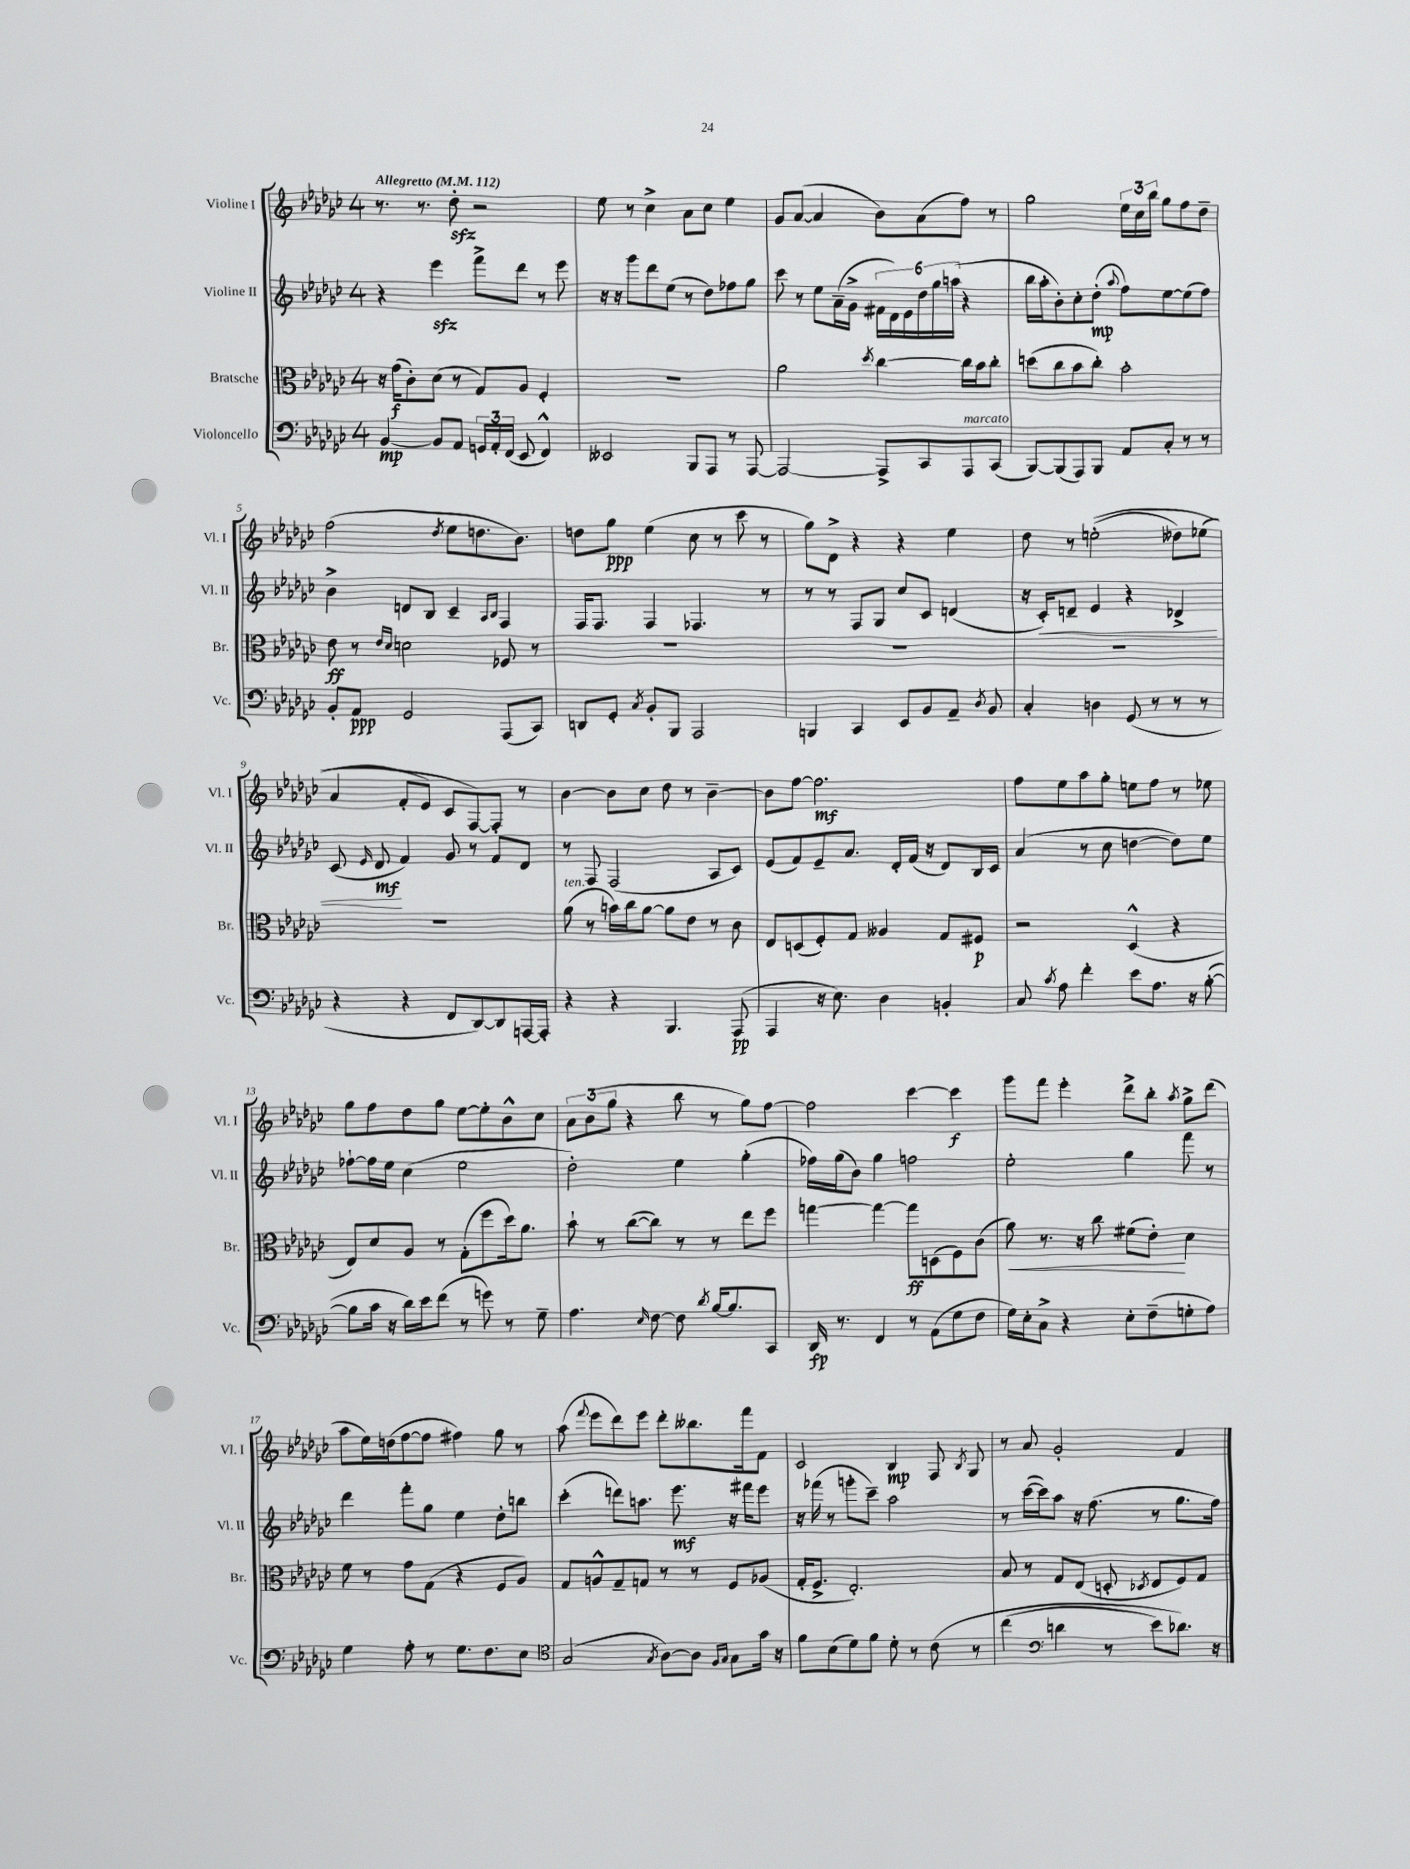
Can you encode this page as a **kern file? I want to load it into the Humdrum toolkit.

**kern	**dynam	**kern	**dynam	**kern	**dynam	**kern	**dynam
*part4	*part4	*part3	*part3	*part2	*part2	*part1	*part1
*staff4	*staff4	*staff3	*staff3	*staff2	*staff2	*staff1	*staff1
*I"Violoncello	*	*I"Bratsche	*	*I"Violine II	*	*I"Violine I	*
*I'Vc.	*	*I'Br.	*	*I'Vl. II	*	*I'Vl. I	*
*clefF4	*	*clefC3	*	*clefG2	*	*clefG2	*
*k[b-e-a-d-g-c-]	*	*k[b-e-a-d-g-c-]	*	*k[b-e-a-d-g-c-]	*	*k[b-e-a-d-g-c-]	*
*M4/4	*	*M4/4	*	*M4/4	*	*M4/4	*
*MM112	*	*MM112	*	*MM112	*	*MM112	*
=1	=1	=1	=1	=1	=1	=1	=1
!	!	!	!	!	!	!LO:TX:a:B:t=Allegretto	!
[4BB-/	mp	16r	.	4r	.	8.r	.
.	.	(16g-\KL	f	.	.	.	.
.	.	8c-'\)	.	.	.	.	.
.	.	.	.	.	.	8.r	.
8BB-/L]	.	(8d-\J	.	4eee-zz\	.	.	.
8AA-/J	.	8r	.	.	.	8dd-zz'\	.
24GGn/LL	.	8G-/L)	.	8fff^\L	.	2r	.
24AA-'/	.	.	.	.	.	.	.
(24FF/JJ	.	.	.	.	.	.	.
8EE-/	.	8A-/J	.	8ddd-\J	.	.	.
4FF^^/)	.	4F'/	.	8r	.	.	.
.	.	.	.	8eee-\	.	.	.
=2	=2	=2	=2	=2	=2	=2	=2
2EE--X/	.	1r	.	16r	.	8ee-\	.
.	.	.	.	16r	.	.	.
.	.	.	.	8ggg-\L	.	8r	.
.	.	.	.	8ddd-\	.	4cc-^\	.
.	.	.	.	(8ee-\J	.	.	.
8BBB-/L	.	.	.	8r	.	8a-\L	.
8AAA-/J	.	.	.	8dd-\L)	.	8cc-\J	.
8r	.	.	.	8ff-X\	.	4ee-\	.
[8AAA-/	.	.	.	8gg-\J	.	.	.
=3	=3	=3	=3	=3	=3	=3	=3
2AAA-/_	.	2a-\	.	8ccc-\	.	8g-/L	.
.	.	.	.	8r	.	([8a-/J	.
.	.	.	.	8ee-\L	.	4a-/]	.
.	.	.	.	(16a-~\L	.	.	.
.	.	.	.	16g-^\JJ	.	.	.
.	.	8qdd-/	.	.	.	.	.
8AAA-^/L]	.	[4cc-\	.	24f#X\LL	.	8b-\L)	.
.	.	.	.	24d-\)	.	.	.
.	.	.	.	24e-\	.	.	.
8CC-/	.	.	.	24dd-\	.	(8a-\	.
.	.	.	.	24gg-\	.	.	.
.	.	.	.	(24aan\JJ	.	.	.
!LO:TX:a:i:t=marcato	!	!	!	!	!	!	!
8AAA-/	.	16cc-\LL]	.	4r	.	8ff\J)	.
.	.	16b-\J	.	.	.	.	.
(8CC-/J	.	8cc-'\J	.	.	.	8r	.
=4	=4	=4	=4	=4	=4	=4	=4
[8BBB-/L)	.	(8ddn\L	.	16bb-\LL	.	2gg-\	.
.	.	.	.	16aa-'\J	.	.	.
(8BBB-/]	.	8cc-\	.	8b-'\)	.	.	.
8AAA-/)	.	8b-\	.	8cc-'\	.	.	.
8BBB-/J	.	8cc-'\J)	.	(8dd-'\J	mp	.	.
.	.	.	.	8qqaa-/	.	.	.
8AA-/L	.	2b-'\	.	8ff\L)	.	24ee-\LL	.
.	.	.	.	.	.	24cc-\	.
.	.	.	.	.	.	24bb-\JJ	.
8C-'/J	.	.	.	[8ee-\	.	8gg-\L	.
8r	.	.	.	(8ee-\]	.	8ff\	.
8r	.	.	.	8ff\J)	.	8dd-~\J	.
!!LO:LB:g=z
=5	=5	=5	=5	=5	=5	=5	=5
8BB-'/L	.	8e-\	ff	4b-^\	.	(2ff\	.
8AA-/J	ppp	8r	.	.	.	.	.
.	.	16qqe-/LL	.	.	.	.	.
.	.	16qqd-/JJ	.	.	.	.	.
2GG-/	.	2dn\	.	8dn/L	.	.	.
.	.	.	.	8B-/J	.	.	.
.	.	.	.	.	.	8qdd-/	.
.	.	.	.	4c-~/	.	8ee-\L	.
.	.	.	.	.	.	8.ddn\	.
.	.	.	.	16qqA-/LL	.	.	.
.	.	.	.	16qqB-/JJ	.	.	.
(8AAA-/L	.	8F-X/	.	4F/	.	.	.
.	.	.	.	.	.	8.b-\J)	.
8CC-/J)	.	8r	.	.	.	.	.
=6	=6	=6	=6	=6	=6	=6	=6
8DDn/L	.	1r	.	16F/KL	.	8ddn\L	.
.	.	.	.	8.F/J	.	.	.
8GG-'/J	.	.	.	.	.	8gg-\J	ppp
8qC-/	.	.	.	.	.	.	.
8BB-'/L	.	.	.	4F/	.	(4ee-\	.
8BBB-/J	.	.	.	.	.	.	.
2AAA-/	.	.	.	4.F-X/	.	8cc-\	.
.	.	.	.	.	.	8r	.
.	.	.	.	.	.	8ccc-\	.
.	.	.	.	8r	.	8r	.
=7	=7	=7	=7	=7	=7	=7	=7
4BBBn/	.	1r	.	8r	.	8gg-\L)	.
.	.	.	.	8r	.	8d-^\J	.
4CC-/	.	.	.	8F/L	.	4r	.
.	.	.	.	8G-/J	.	.	.
8EE-/L	.	.	.	8cc-/L	.	4r	.
8BB-/	.	.	.	8c-/J	.	.	.
8AA-~/J	.	.	.	(4dn/	.	4ee-\	.
8qD-/	.	.	.	.	.	.	.
8BB-/	.	.	.	.	.	.	.
=8	=8	=8	=8	=8	=8	=8	=8
4C-'/	.	1r	.	16r	.	8dd-\	.
!	!	!	!	!	!LO:HP:b	!	!
.	.	.	.	16c-'/KL)	<	.	.
.	.	.	.	8dn~/J	.	8r	.
4Dn\	.	.	.	4e-/	.	((2een'\	.
(8GG-/	.	.	.	4r	.	.	.
8r	.	.	.	.	.	.	.
8r	.	.	.	4d-X^/	.	8dd--X\L)	.
8r	.	.	.	.	.	(8ee-X\J	.
!!LO:LB:g=z
=9	=9	=9	=9	=9	=9	=9	=9
4r	.	1r	.	(8c-/	.	4a-/	.
.	.	.	.	16qqe-/	.	.	.
.	.	.	.	8d-/	mf	.	.
4r	.	.	.	4f/)	[	8f'/L	.
.	.	.	.	.	.	8e-/J)	.
8FF/L	.	.	.	8g-/	.	8c-/L	.
[8DD-/)	.	.	.	8r	.	[8F/)	.
8DD-/]	.	.	.	8f/L	.	8F'/J]	.
[16AAAn/L	.	.	.	8d-/J	.	8r	.
16AAA'/JJ]	.	.	.	.	.	.	.
=10	=10	=10	=10	=10	=10	=10	=10
!	!	!LO:TX:a:i:t=ten.	!	!	!	!	!
4r	.	(8a-\	.	8r	.	[4b-\	.
.	.	8r	.	8F/	.	.	.
4r	.	16bn\LL)	.	(2F/	.	8b-\L]	.
.	.	16cc-\J	.	.	.	.	.
.	.	[8a-\J	.	.	.	8cc-\J	.
4.BBB-/	.	8a-\L]	.	.	.	8dd-\	.
.	.	8e-\J	.	.	.	8r	.
.	.	8r	.	8A-/L	.	[4b-~\	.
(8AAA-/	pp	8c-\	.	8c-/J)	.	.	.
=11	=11	=11	=11	=11	=11	=11	=11
4AAA-/	.	8E-/L	.	(8e-/L	.	8b-\L]	.
.	.	(8Dn/	.	8f/)	.	[8ff\J	.
16r	.	8F'/)	.	8e-~/	.	2.ff\]	mf
8.E-\)	.	.	.	.	.	.	.
.	.	8G-/J	.	8.a-/J	.	.	.
4D-\	.	4A--X/	.	.	.	.	.
.	.	.	.	16d-'/LL	.	.	.
.	.	.	.	(16f/JJ	.	.	.
.	.	.	.	16r	.	.	.
4BBn'/	.	8G-/L	.	8d-/L)	.	.	.
.	.	8F#X/J	p	16B-/L	.	.	.
.	.	.	.	16c-/JJ	.	.	.
=12	=12	=12	=12	=12	=12	=12	=12
8C-/	.	2r	.	(4a-/	.	8ff\L	.
8qc-/	.	.	.	.	.	.	.
8A-\	.	.	.	.	.	8ee-\	.
4f'\	.	.	.	8r	.	8aa-\	.
.	.	.	.	8cc-\	.	8gg-'\J	.
8e-\L	.	(4D-^^/	.	[4ddn\	.	8een\L	.
8.A-\J	.	.	.	.	.	8ff\J	.
.	.	4r	.	8dd\L])	.	8r	.
16r	.	.	.	.	.	.	.
([8B-'\	.	.	.	8ee-\J	.	8ee-X\	.
!!LO:LB:g=z
=13	=13	=13	=13	=13	=13	=13	=13
8B-\L]	.	8E-/L)	.	[8ff-X`\L	.	8gg-\L	.
16c-\Jk	.	8d-/	.	16ff-\L]	.	8ff\	.
16r	.	.	.	16ee-\JJ	.	.	.
16d-\LL)	.	8A-/J	.	(4cc-\	.	8dd-\	.
16e-\J	.	.	.	.	.	.	.
(8f\J	.	8r	.	.	.	8gg-\J	.
8r	.	(8G-'\L	.	2ee-\	.	[8ee-\L	.
8gn\)	.	8ff\	.	.	.	8ee-'\]	.
8r	.	16dd-\k)	.	.	.	8b-^^\	.
.	.	8.a-\J	.	.	.	.	.
8G-~\	.	.	.	.	.	8cc-\J	.
=14	=14	=14	=14	=14	=14	=14	=14
4.A-\	.	8b-`\	.	2dd-'\)	.	12a-\L	.
.	.	.	.	.	.	(12b-\	.
.	.	8r	.	.	.	.	.
.	.	.	.	.	.	12gg-\J	.
.	.	([8cc-\L	.	.	.	4r	.
16qqE-/	.	.	.	.	.	.	.
[8F\	.	8cc-\J])	.	.	.	.	.
8F\]	.	8r	.	4ee-\	.	8bb-\	.
8qd-/	.	.	.	.	.	.	.
[16B-/KL	.	8r	.	.	.	8r	.
8.B-/]	.	.	.	.	.	.	.
.	.	8ee-\L	.	(4gg-'\	.	8gg-\L)	.
8CC-/J	.	8ff\J	.	.	.	[8ff\J	.
=15	=15	=15	=15	=15	=15	=15	=15
16DD-/	fp	[4ggn\	.	16ff-X\LL)	.	2ff\]	.
8.r	.	.	.	(16gg-\J	.	.	.
.	.	.	.	8b-\J)	.	.	.
4FF/	.	4gg\_	.	4gg-\	.	.	.
8r	.	8gg\L]	ff	2ffn\	.	[4ccc-\	.
(8AA-\L	.	(8Dn\	.	.	.	.	.
8G-\	.	8F\)	.	.	.	4ccc-\]	f
8F\J	.	(8c-\J	.	.	.	.	.
=16	=16	=16	=16	=16	=16	=16	=16
!	!	!	!LO:HP:b	!	!	!	!
16G-\LL)	.	8a-\)	<	2ee-'\	.	8ggg-\L	.
16E-'\J	.	.	.	.	.	.	.
8C-^\J	.	8.r	.	.	.	8fff\J	.
4r	.	.	.	.	.	4eee-'\	.
.	.	16r	.	.	.	.	.
.	.	8cc-\	.	.	.	.	.
8E-'\L	.	(8f#X\L	.	4gg-\	.	8ddd-^\L	.
(8F~\	.	8e-'\J)	.	.	.	8bb-'\J	.
.	.	.	.	.	.	8qaa-/	.
8Gn'\	.	4d-\	[	8fff\	.	8gg-^\L	.
8A-\J)	.	.	.	8r	.	(8ddd-\J	.
!!LO:LB:g=z
=17	=17	=17	=17	=17	=17	=17	=17
4G-\	.	8f\	.	4ddd-\	.	8aa-\L	.
.	.	8r	.	.	.	16ee-\L)	.
.	.	.	.	.	.	(16ddn\J	.
8A-'\	.	8g-\L	.	8fff'\L	.	[8ff\	.
8r	.	(8G-\J	.	8gg-\J	.	8ff\J]	.
8.G-\L	.	4r	.	4ee-\	.	4ff#X\)	.
8.F\	.	.	.	.	.	.	.
.	.	8F/L	.	8dd-'\L	.	8gg-\	.
8E-\J	.	8A-/J)	.	8bbn\J	.	8r	.
=18	=18	=18	=18	=18	=18	=18	=18
*clefC4	*	*	*	*	*	*	*
(2G-/	.	8G-/L	.	(4ccc-'\	.	(8aa-\	.
.	.	.	.	.	.	8qqfff/	.
.	.	8An^^/	.	.	.	8eee-\L	.
.	.	8G-~/	.	8dddn\L)	.	8ddd-\)	.
.	.	8Gn/J	.	8.aan\J	.	8eee-\J	.
8qG-/	.	.	.	.	.	.	.
[8A-\L)	.	8r	.	.	.	8ddd-'\L	.
.	.	.	.	8.eee-\	mf	.	.
8A-\J]	.	8r	.	.	.	8.bb--X\	.
16qqF/LL	.	.	.	.	.	.	.
16qqG-/JJ	.	.	.	.	.	.	.
8G-\L	.	8F/L	.	16r	.	.	.
.	.	.	.	16fff#X\KL	.	16fff\k	.
16g-\Jk	.	(8A-X/J	.	8eee-\J	.	8f\J	.
16r	.	.	.	.	.	.	.
=19	=19	=19	=19	=19	=19	=19	=19
8f\L	.	16G-'/KL	.	16r	.	2c-/	.
.	.	8.F^/J	.	(16fff-X\	.	.	.
(8B-\	.	.	.	8r	.	.	.
8d-\)	.	2.E-'/)	.	8gggn'\L	.	.	.
8f\J	.	.	.	8ccc-~\J)	.	.	.
8d-'\	.	.	.	2aa-\	.	4B-/	mp
8r	.	.	.	.	.	.	.
(8c-\	.	.	.	.	.	8F/	.
.	.	.	.	.	.	8qB-/	.
8r	.	.	.	.	.	8G-/	.
=20	=20	=20	=20	=20	=20	=20	=20
(4cc-\	.	8B-/	.	8r	.	8r	.
.	.	8r	.	([16ccc-\LL	.	8a-/	.
.	.	.	.	16ccc-\J])	.	.	.
*clefF4	*	*	*	*	*	*	*
4dn\	.	8G-/L	.	8aa-\J	.	2g-'/	.
.	.	(8E-/J	.	16r	.	.	.
.	.	.	.	(8.ff\	.	.	.
8r	.	8Dn'/	.	.	.	.	.
.	.	8qD-X/	.	.	.	.	.
8e-\L)	.	8E-/L	.	8r	.	.	.
8.d-X\J)	.	8F/)	.	8.gg-\L	.	4f/	.
.	.	8G-/J	.	.	.	.	.
16r	.	.	.	16ff\Jk)	.	.	.
==	==	==	==	==	==	==	==
*-	*-	*-	*-	*-	*-	*-	*-
